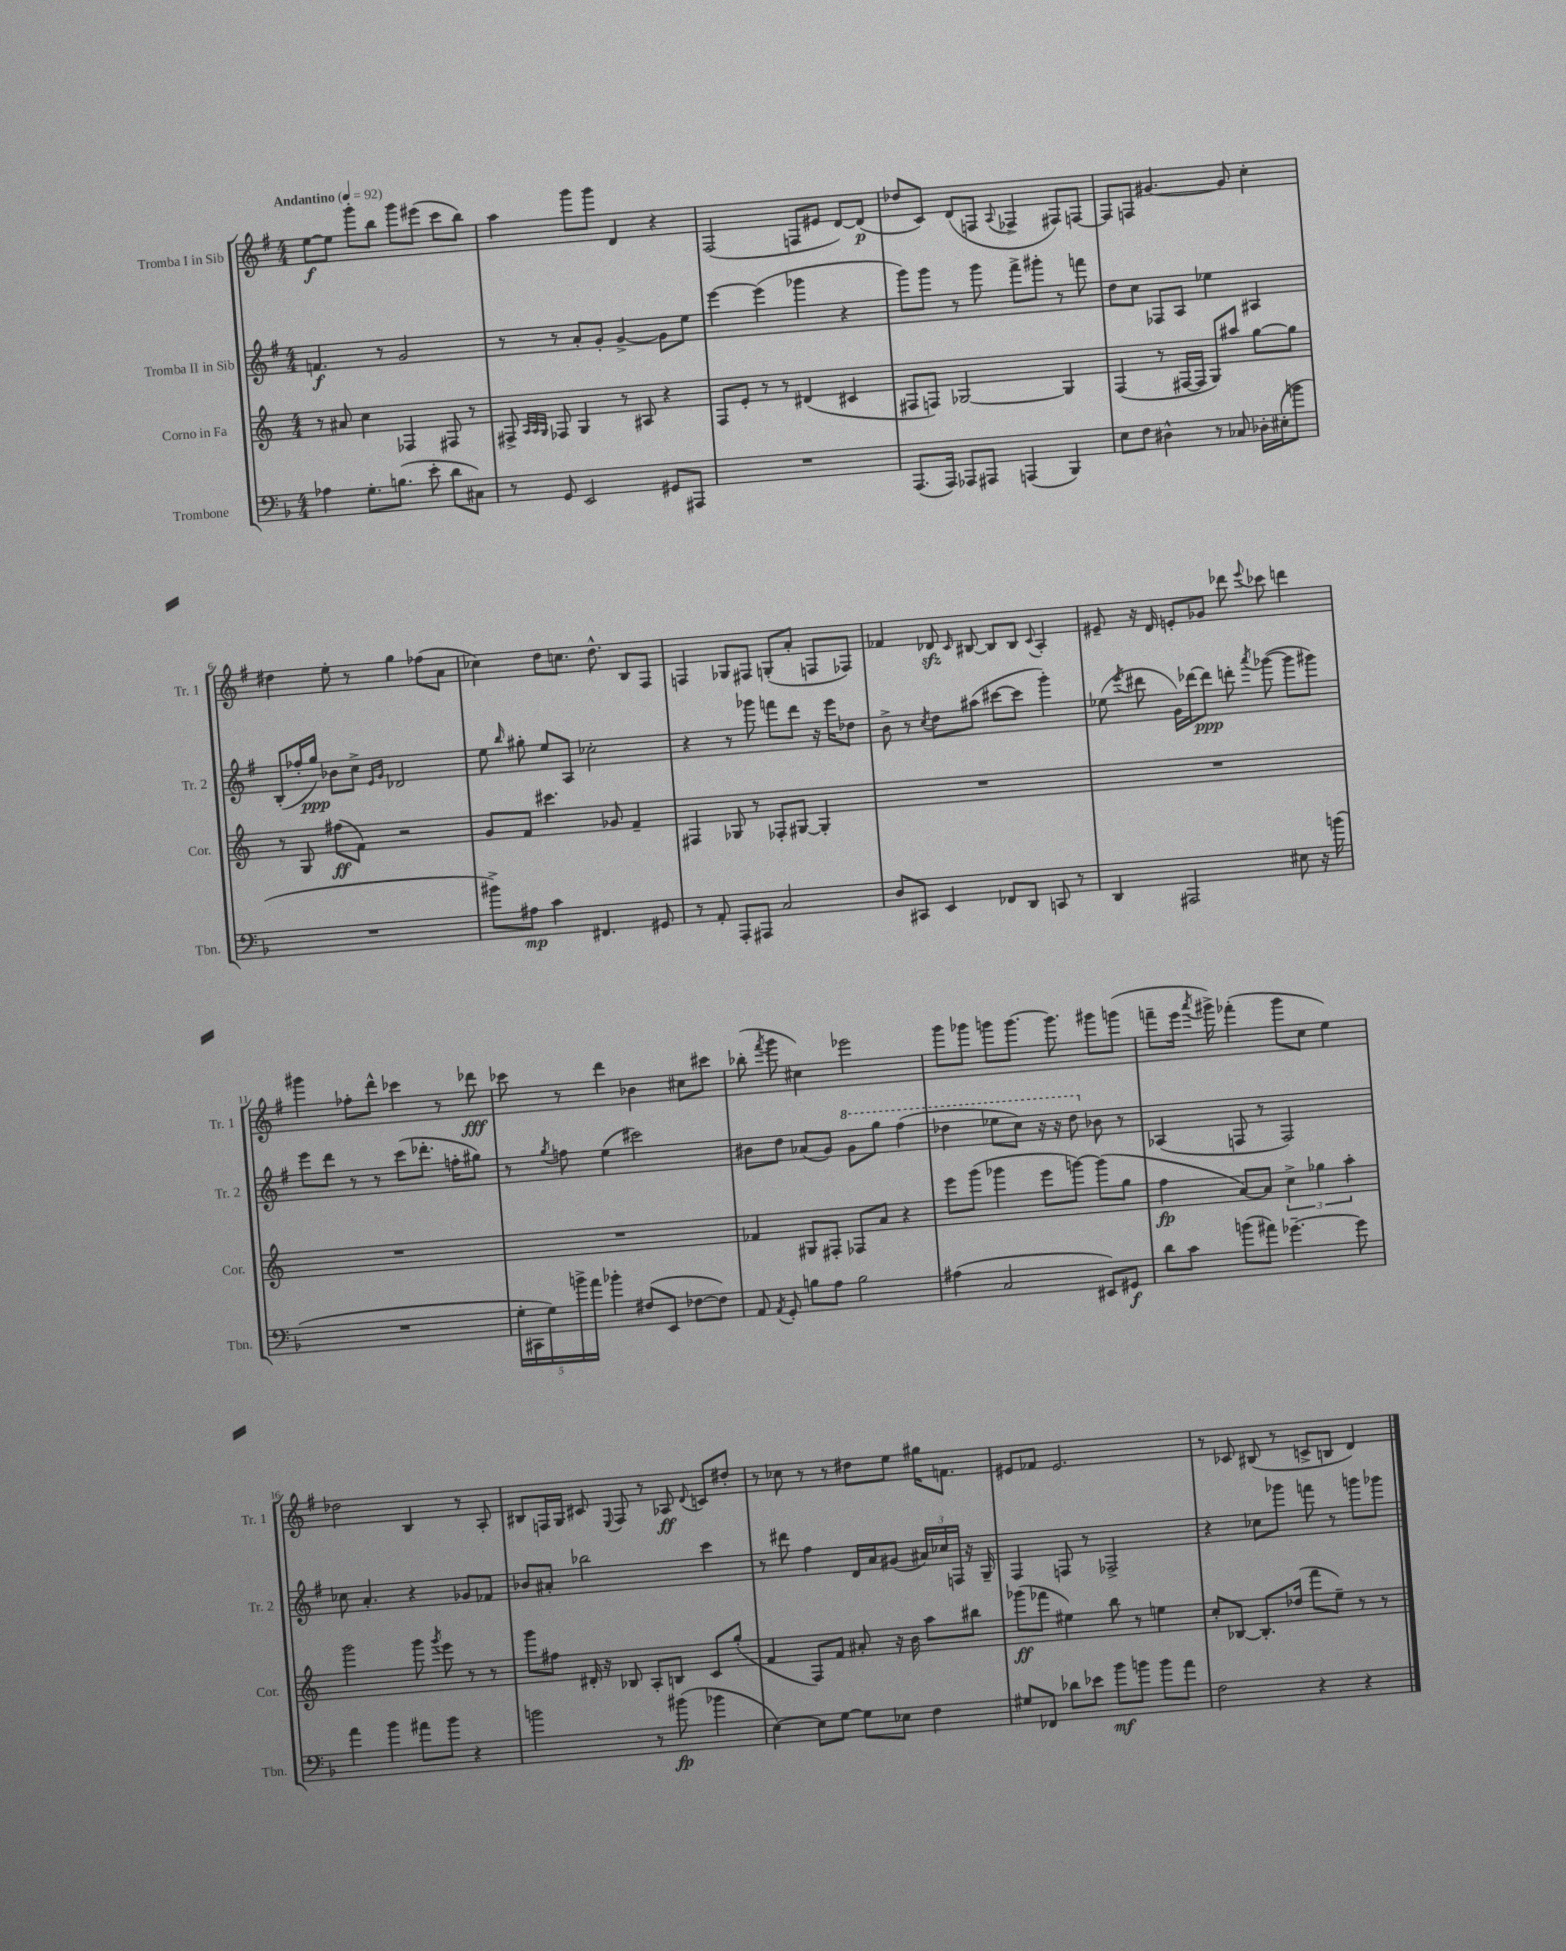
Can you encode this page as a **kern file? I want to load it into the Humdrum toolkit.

**kern	**kern	**kern	**kern
*staff4	*staff3	*staff2	*staff1
*clefF4	*clefG2	*clefG2	*clefG2
*k[b-]	*k[]	*k[f#]	*k[f#]
*M4/4	*M4/4	*M4/4	*M4/4
*MM92	*MM92	*MM92	*MM92
4A-	8r	4.f	[8ee
.	8a#	.	8ee]
8.G'	4cc	.	8ggg'
.	.	8r	8bb
(8.B	.	.	.
.	4F-	2g	8ggg
8e'	.	.	(8eee#
8d	8F#	.	8ccc
8C#)	8r	.	8bb)
=	=	=	=
8r	8F#^	8r	4aa
.	32qqA	.	.
.	32qqA	.	.
.	32qqG	.	.
8GG	8F-	8r	.
2EE	4G	8a'	8ggg
.	.	8g'	8ggg
.	8r	[4g^	4d
.	8A#	.	.
8GG#	4r	8g]	4r
8AAA#	.	8ee	.
=	=	=	=
1r	8F	[4eee	(2F#
.	8e'	.	.
.	8r	(4eee]	.
.	8r	.	.
.	(4d#	4ggg-	8F
.	.	.	8e#
.	4c#	4r	[8d)
.	.	.	(8d]
=	=	=	=
(8.AAA	8F#	8ggg)	8dd-
.	8F)	8ggg	8c)
16AAA)	.	.	.
8AAA-	[2G-	8r	(8d
8AAA#	.	8ggg	8F
.	.	.	8qqA
(4AAA	.	8fff#^	4F-^
.	.	8ggg#'	.
4BBB-)	4G-]	8r	8F#)
.	.	8fff	[8F
=	=	=	=
8E	(4F	8dd	8F]
8F	.	8cc	8F
4D#^^	8r	8F-	[4.g#
.	[16F#	8A	.
.	16F#]	.	.
8r	8G)	4ee-	.
8C-	8aa#	.	8g#]
16D-'	[8gg	4A#	4cc'
(16E#'	.	.	.
8b	8gg]	.	.
=	=	=	=
1r	8r	(8B'	4dd#
.	8G	16ff-'	.
.	.	16gg)	.
.	(8ff#	8b-	8ee'
.	8f)	8cc^	8r
.	.	16qqe	.
.	.	16qqg	.
.	2r	2d-	4gg
.	.	.	(8ff-
.	.	.	8a
=	=	=	=
8b#^)	8g	8ee	4cc-)
.	.	16qqbb	.
8A#	8f	8gg#'	.
4c	4.ccc#	8ee	8dd
.	.	8A	8.cc
4.FF#	.	2cc-'	.
.	.	.	8.dd^^
.	8g-	.	.
.	4f~	.	8B
8GG#	.	.	8F#
=	=	=	=
8r	4F#	4r	4F
8AA'	.	.	.
8AAA'	8G-	8r	8G-
8AAA#	8r	8ggg-	8F#
2C	8F-'	8fff	(8G'
.	[8G#	8ddd	8a'
.	4G#']	16r	8F
.	.	16eee	.
.	.	8dd-	8F-)
=	=	=	=
8D	1r	8b^	4f-
8CC#	.	8r	.
.	.	8qcc	.
4EE	.	8dd	8d-
.	.	.	16qqc
.	.	(8aa#	[8B#
8FF-	.	[8ccc#	8B#]
8DD	.	8ccc#]	8B#
.	.	.	8qqc
8CC	.	4ggg')	4A'
8r	.	.	.
=	=	=	=
4DD	1r	(8ee-	8e#~
.	.	8qeee	.
.	.	8ddd#	16r
.	.	.	16d
2AAA#	.	16g)	8e'
.	.	[16ddd-	.
.	.	8ddd-]	8g-
.	.	8ddd'	8ddd-
.	.	8qaaa	8qqeee
.	.	([8ggg-	8ccc-
8E#	.	8ggg-]	4ddd
16r	.	8ggg#)	.
(16b	.	.	.
=	=	=	=
1r	1r	8eee	4ggg#
.	.	8ddd	.
.	.	8r	8ff-'
.	.	8r	8ddd^^
.	.	(8ccc	4ccc-
.	.	8.ddd-'	.
.	.	.	8r
.	.	16ff'	.
.	.	8gg#)	8ddd-
=	=	=	=
20G'	1r	8r	8ccc-
20CC#	.	.	.
20G)	.	.	.
.	.	8qgg	.
.	.	8ff	8r
20b^	.	.	.
20a	.	.	.
4b-'	.	(4ee	4ddd
(8F#	.	2ccc#)	4b-
8EE	.	.	.
[8F-	.	.	8cc#
8F-])	.	.	8ccc#
=	=	=	=
8AA	4f-	8b#	(8bb-'
8qAA	.	.	8qfff#
8GG'	.	8dd	8ggg
8B	8G#	(8a-	4cc#)
8A	8F#'	8g)	.
2B	8F-	8gg	2eee-
.	8a	8ggg	.
.	4r	(4fff#	.
=	=	=	=
(4A#	8eee	4ddd-	8ggg
.	(8ggg	.	8ggg-
2C	4ggg-	8eee-	8ggg
.	.	8ccc)	[8.ggg
.	8eee	16r	.
.	.	16r	8.ggg]
.	[8ggg)	8ddd-	.
8EE#)	(8ggg]	8b-	8ggg#
8GG#	8gg	8r	(8ggg
=	=	=	=
8d	4ff	(4A-	8fff~
8c	.	.	16eee
.	.	.	8qaaa
.	.	.	16ggg#^)
(8b	[8a)	8F	(4fff-'
8a#)	8a]	8r	.
[4.g-~	6cc^	2F)	8ggg#
.	.	.	8cc
.	6gg-	.	.
.	.	.	4ee)
.	6aa'	.	.
8g-]	.	.	.
=	=	=	=
4a	2ggg	8cc-	2dd-
.	.	4.a'	.
4b-	.	.	.
8a#	8ggg	4r	4B
.	8qggg	.	.
8b-	8eee	.	.
4r	8r	8g-	8r
.	8r	8f-	8A'
=	=	=	=
2b	8ggg	8b-	8B#
.	8ff#	8a#'	16F
.	.	.	16G
.	16d#'	2bb-	8c#
.	16r	.	.
.	.	.	8qqE
.	8B-	.	8F
8r	8A'	.	8r
(8b#	8B	.	8A-
.	.	.	8qqd
4b-	8c	4ccc	8c
.	(8gg'	.	8dd#'
=	=	=	=
[4E)	4f	8r	8r
.	.	8ddd#	8cc-
8E]	8F)	4ff#	8r
[8G	8f	.	8r
8G]	8a#'	16d	8dd#
.	.	16a	.
8E-	16r	(8g#	8ee
.	16b	.	.
4F	8aa	24a#)	16gg#
.	.	24cc-	.
.	.	.	8.f
.	.	24F	.
.	8bb#	16r	.
.	.	16G~	.
=	=	=	=
8G#	(8ggg-	4F#	8e#
8FF-	8fff-	.	8f-
8d-	4ee#)	8F	2.e#
8e-	.	8r	.
8b-	8bb	2F-^	.
8b	8r	.	.
8b	4ee	.	.
8a	.	.	.
=	=	=	=
2F	8cc'	4r	8r
.	[8B-	.	8c-
.	8.B-']	8cc-	(8B#
.	.	8ggg-	8r
.	(16dd-	.	.
4r	8fff	8fff	8c^
.	8ee~)	8r	8B
4r	8r	8ggg	4d)
.	8r	8ggg-	.
==	==	==	==
*-	*-	*-	*-
